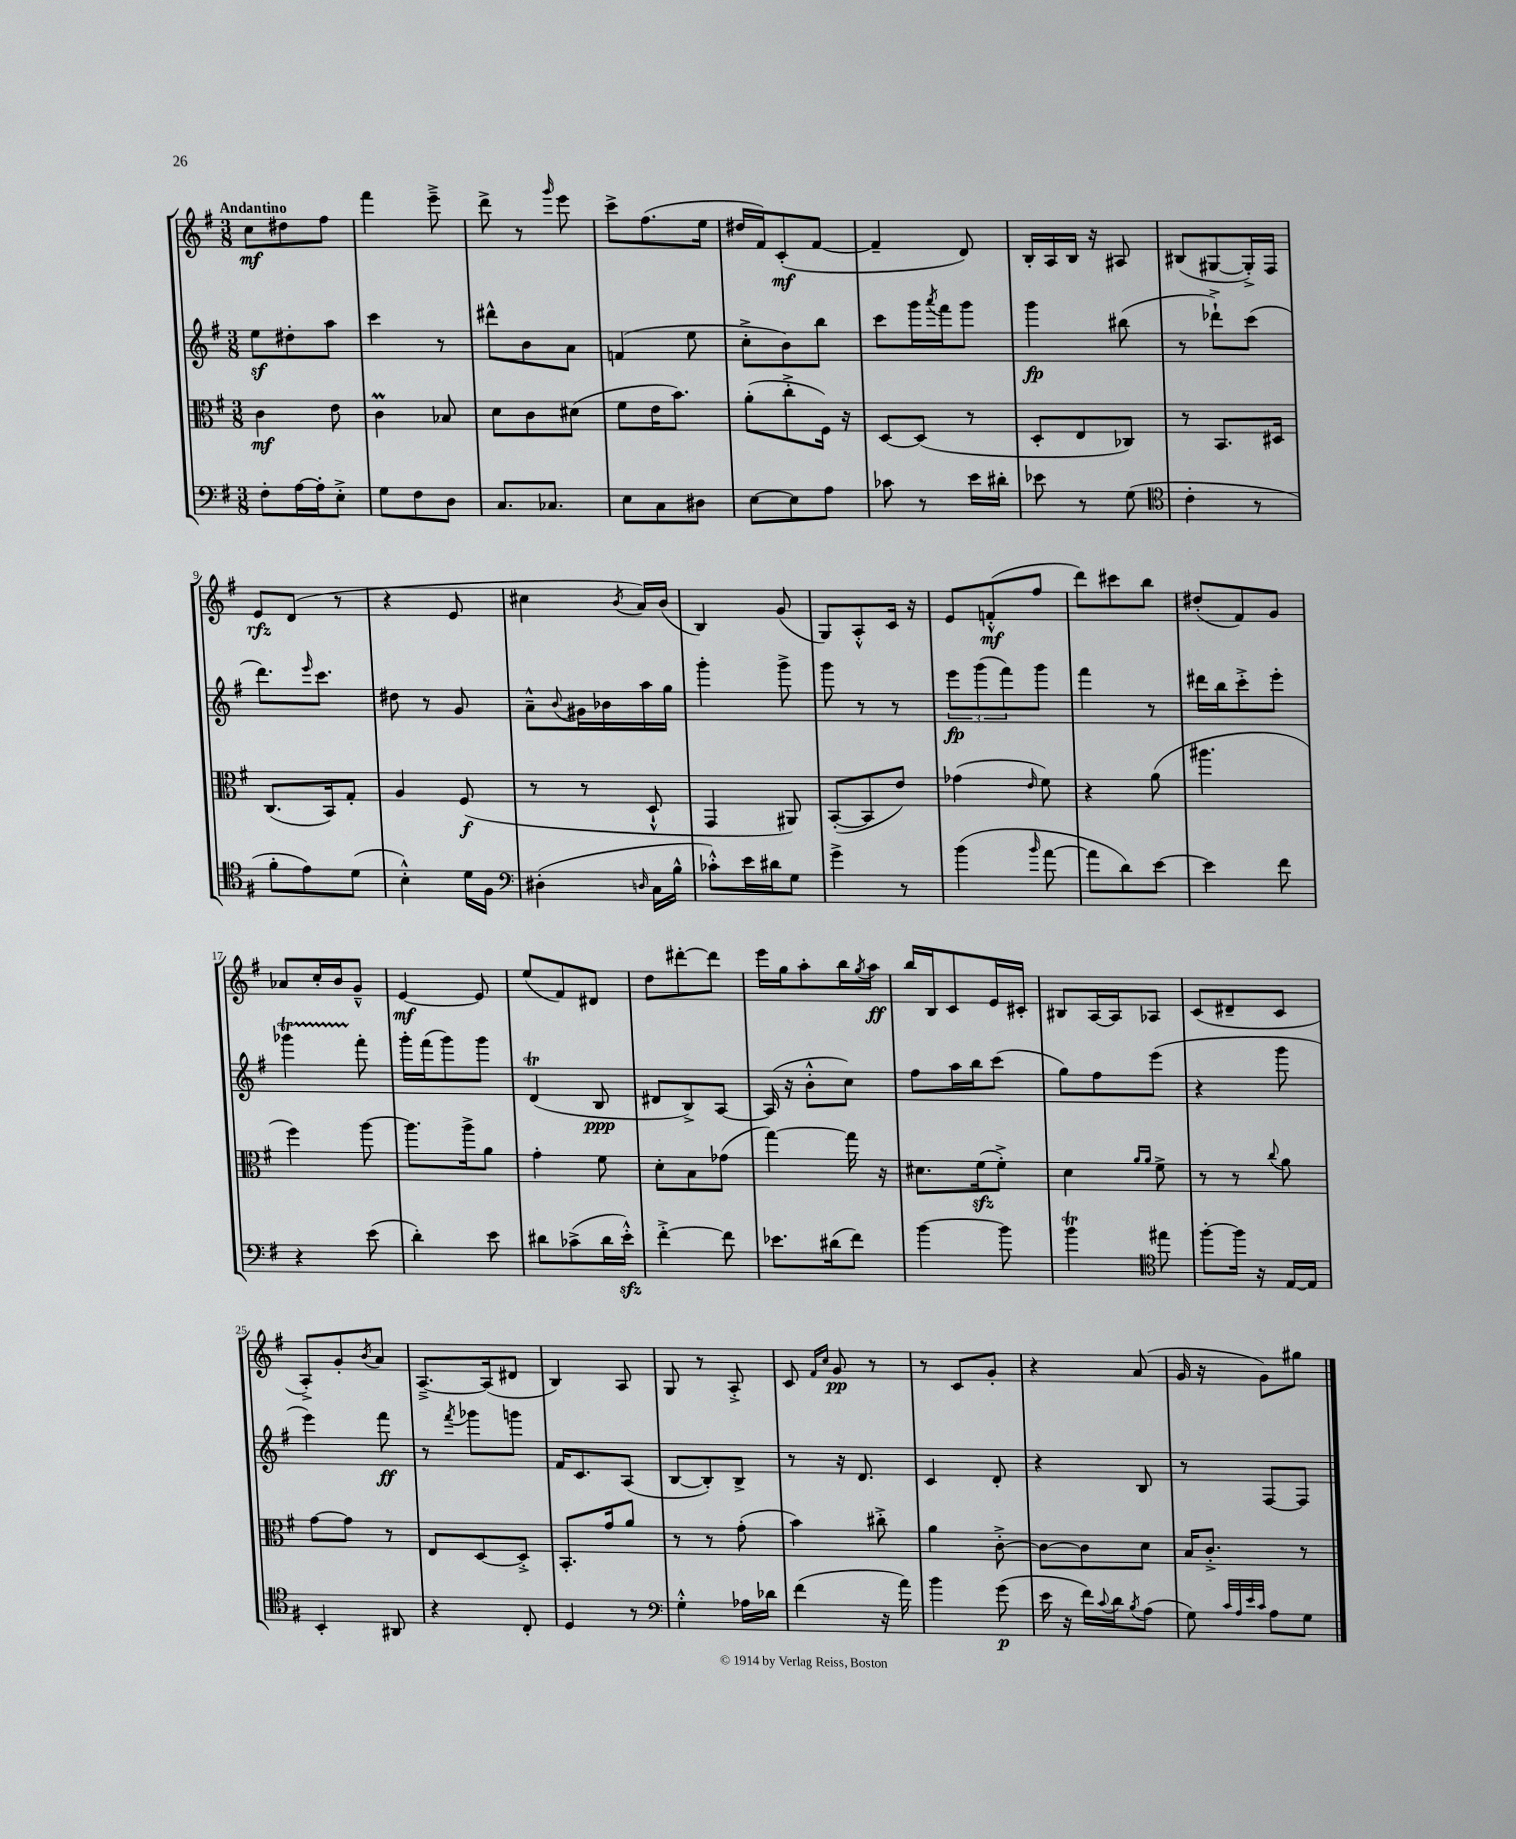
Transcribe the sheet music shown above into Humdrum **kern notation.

**kern	**kern	**kern	**kern
*staff4	*staff3	*staff2	*staff1
*clefF4	*clefC3	*clefG2	*clefG2
*k[f#]	*k[f#]	*k[f#]	*k[f#]
*M3/8	*M3/8	*M3/8	*M3/8
8F#'	4c	8ee	8cc
[16A	.	8dd#'	8dd#
16A']	.	.	.
8E'^	8e	8aa	8ff#
=	=	=	=
8G	4c	4ccc	4fff#
8F#	.	.	.
8D	8B-	8r	8eee~^
=	=	=	=
8.C	8d	8ddd#^^	8ddd^
.	8c	8b	8r
8.C-	.	.	.
.	.	.	16qqggg
.	(8d#	8a	8eee
=	=	=	=
8E	8f#	(4f	8ccc^
8C	16e	.	(8.ff#
.	8.b)	.	.
8D#	.	8ee	.
.	.	.	16ee
=	=	=	=
[8E	(8a'	8cc'^	16dd#
.	.	.	16f#)
8E]	8cc'^	8b)	(8c'
8A	16F#)	8bb	[8f#
.	16r	.	.
=	=	=	=
8c-	[8D	8ccc	4f#~]
8r	(8D]	16ggg	.
.	.	8qaaa	.
.	.	16fff#	.
16e	8r	8ggg	8d)
16d#'	.	.	.
=	=	=	=
8e-	8D'	4ggg	16B'
.	.	.	16A
8r	8E	.	16B
.	.	.	16r
(8G	8C-)	(8bb#	8A#
=	=	=	=
*clefC4	*	*	*
4c'	8r	8r	(8B#
.	8.BB	8ddd-`^)	[8G#
8r	.	(8ccc	16G#'^])
.	16D#	.	16F#
=	=	=	=
8f#'	(8.C	8.ddd)	8e
8e)	.	.	(8d
.	.	16qqeee	.
.	16BB)	8.ccc	.
(8d	8G'	.	8r
=	=	=	=
4B'^^)	4A	8dd#	4r
.	.	8r	.
16d	(8F#	8g	8e
16F#	.	.	.
=	=	=	=
*clefF4	*	*	*
(4D#'	8r	8a~^^	4cc#
.	.	8qqb	.
.	8r	16g#	.
.	.	16b-	.
16qqD	.	.	8qb
16C	8D`^^	16aa	16a)
16B^^	.	16gg	(16b
=	=	=	=
8c-'^^)	4GG	4ggg'	4B)
16e	.	.	.
16d#	.	.	.
8G	8AA#)	8ggg^	(8g
=	=	=	=
4g^	([8BB'	8ggg	8G)
.	8BB]	8r	8A'^^
8r	8e)	8r	16c
.	.	.	16r
=	=	=	=
(4b	(4g-	12eee	8e
.	.	(12ggg	.
.	.	.	(8f'^^
.	.	12fff#)	.
16qqb	16qqe	.	.
[8a	8f#)	8ggg	8ff#
=	=	=	=
8a]	4r	4fff#	8ddd)
8d)	.	.	8ccc#
[8e	(8a	8r	8bb
=	=	=	=
4e]	4.aa#	16ddd#	(8dd#'
.	.	16bb	.
.	.	8ccc'^	8f#)
8f#	.	8eee'	8g
=	=	=	=
4r	4ff#)	4ggg-	8a-
.	.	.	16cc'
.	.	.	16b
(8e	[8aa	8fff#'	8g~^^
=	=	=	=
4d')	8.aa]	16ggg'	[4e
.	.	(16fff#	.
.	.	8ggg)	.
.	16aa^	.	.
8e	8a	8ggg	8e]
=	=	=	=
8d#	4g'	(4d	(8ee
(8c-^	.	.	8f#)
16d#	8f#	8B	8d#
16e'^^)	.	.	.
=	=	=	=
[4f#'^	8d'	8d#	8dd
.	8B	8B^)	[8ddd#'
8f#]	(8g-	[8A	8ddd#]
=	=	=	=
8.e-	[4gg)	(16A]	16eee
.	.	16r	16gg
.	.	8b'^^	8aa'
(16d#	.	.	.
8f#)	16gg]	8cc)	16bb
.	.	.	8qgg
.	16r	.	16aa
=	=	=	=
[4b	8.d#	8ff#	16bb
.	.	.	16B
.	.	16aa	8c
.	(16f#	16bb	.
8b]	8f#'^)	(8ccc	16e
.	.	.	16c#'
=	=	=	=
4b	4d	8gg)	8B#
.	.	8ff#	[16A
.	.	.	16A]
*clefC4	*	*	*
.	16qqa	.	.
.	16qqa	.	.
8ee#	8f#^	(8eee	8A-
=	=	=	=
[8ff#'	8r	4r	(8c
16ff#]	8r	.	8d#~
16r	.	.	.
.	8qqcc	.	.
[16E	8a	8ggg	8c
16E]	.	.	.
=	=	=	=
4BB'	[8g	4eee)	8A'^)
.	8g]	.	8g'
.	.	.	8qb
8AA#	8r	8fff#	8a
=	=	=	=
4r	8E	8r	[8.A~^
.	.	8qfff#	.
.	[8D	8ggg-	.
.	.	.	(16A]
8C'	8D'^]	8ggg	8d#
=	=	=	=
4D	8.BB'	16f#	4B)
.	.	8.c	.
.	16g	.	.
8r	8a	(8A	8A
=	=	=	=
*clefF4	*	*	*
4G'^^	8r	[8B	8G
.	8r	8B'])	8r
16A-	(8g'	8B^	8A'^
16d-	.	.	.
=	=	=	=
(4f#	4b)	8r	8c
.	.	.	16qqf#
.	.	.	16qqcc
.	.	16r	8g
.	.	8.d	.
16r	8cc#'^	.	8r
16a)	.	.	.
=	=	=	=
4b	4a	4c	8r
.	.	.	8c
(8g	[8c'^	8d'	8g'
=	=	=	=
16e	8c_	4r	4r
16r	.	.	.
16f#)	8c]	.	.
8qqc	.	.	.
16d	.	.	.
8qB	.	.	.
(8A	8d	8B	(8a
=	=	=	=
8G)	16B	8r	16g
.	8.c'^	.	16r
32qqc	.	.	.
32qqA	.	.	.
32qqe	.	.	.
32qqc	.	.	.
8A	.	[8F#	8g)
8G	8r	8F#]	8gg#
==	==	==	==
*-	*-	*-	*-
